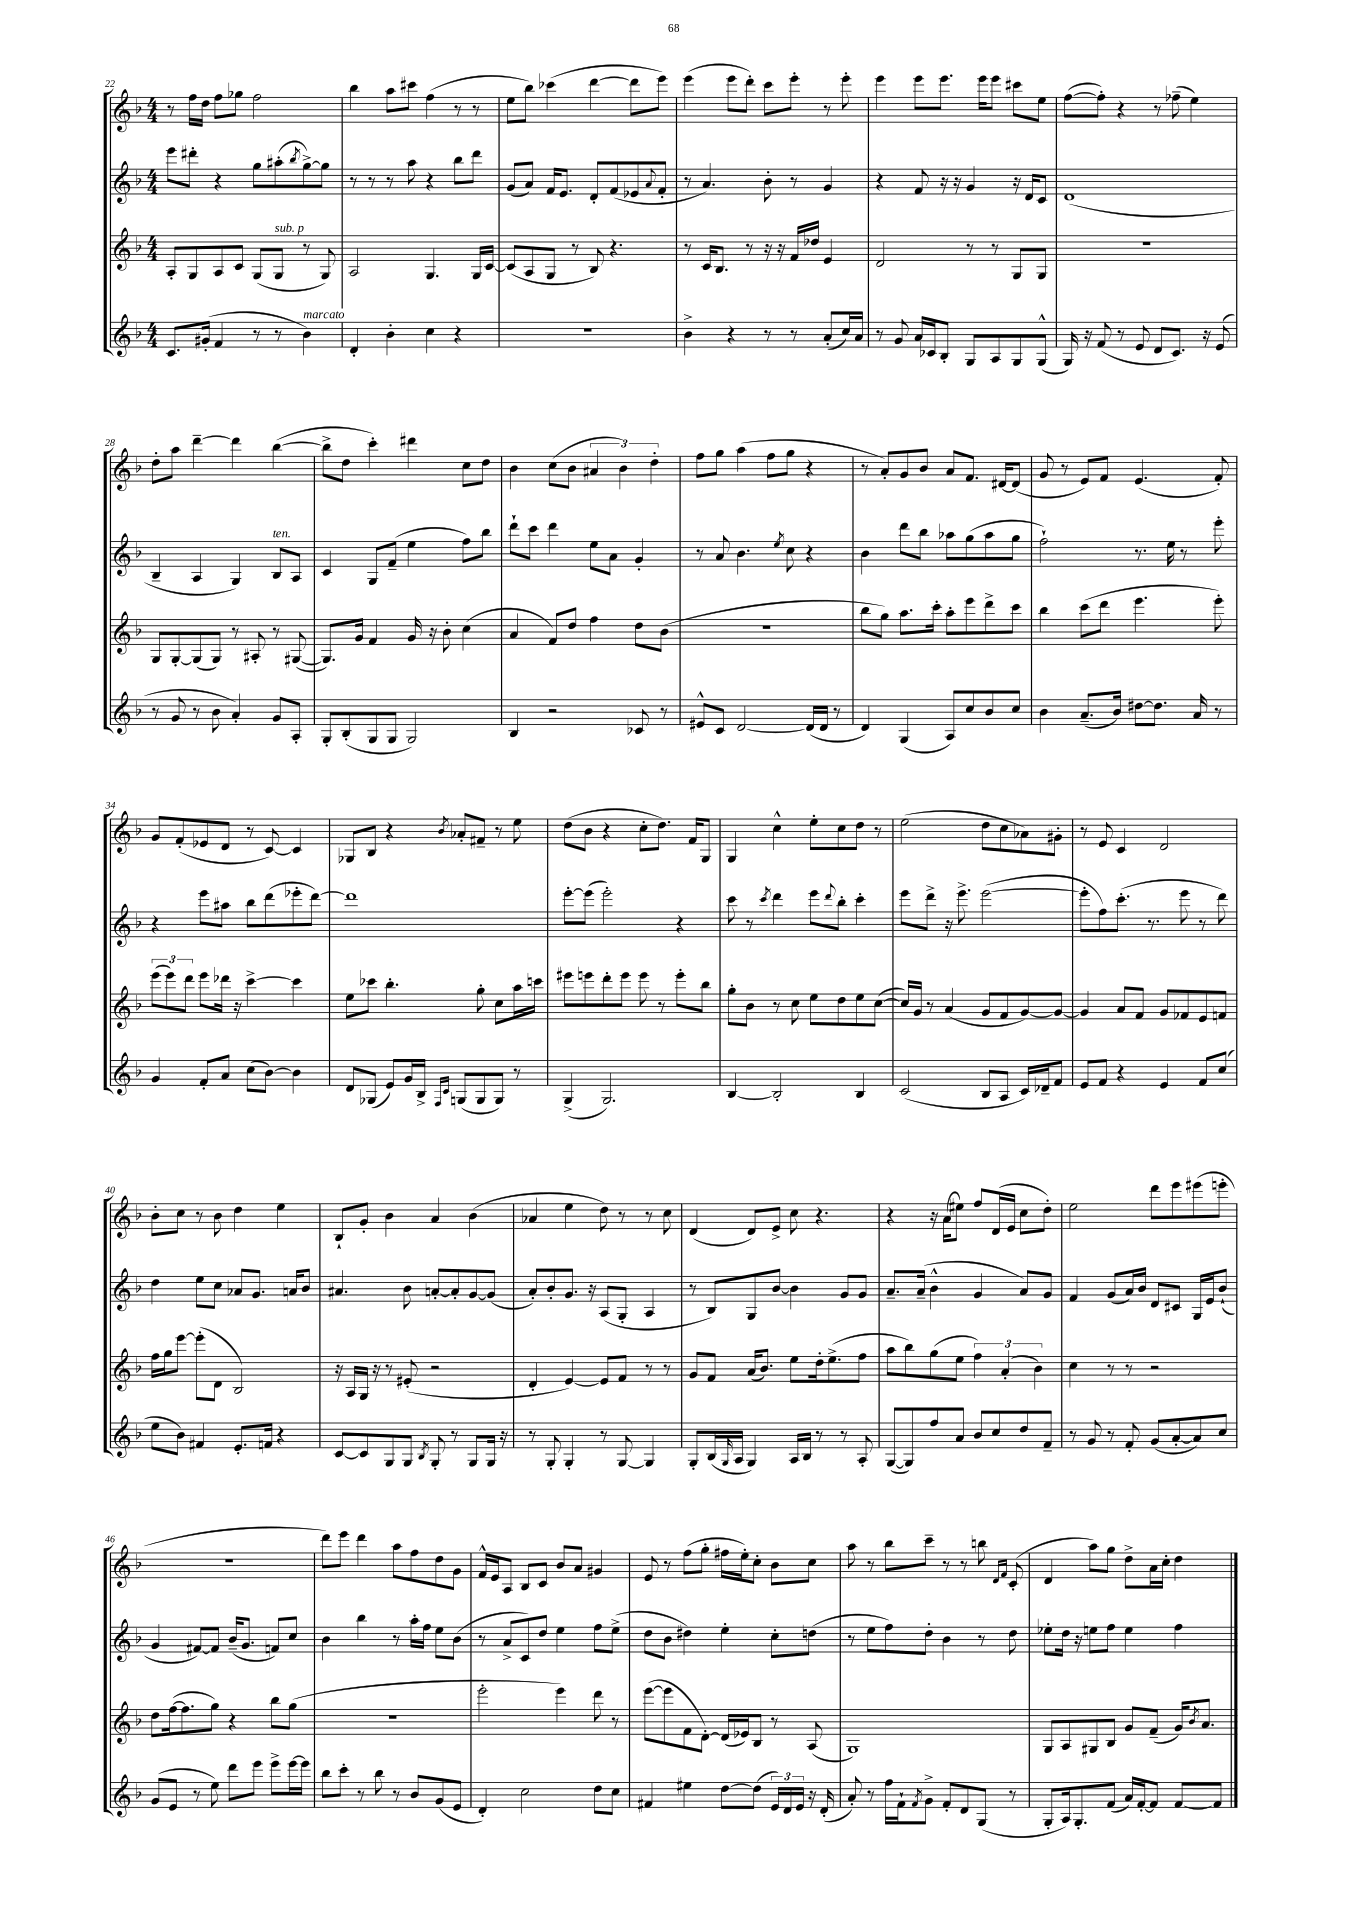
<<
\new StaffGroup <<
\new Staff = "s0" {
    \clef treble \key f \major \numericTimeSignature \time 4/4
    r8 f''16 d''16 f''8 ges''8 f''2 |
    bes''4 a''8 cis'''8 f''4( r8 r8 |
    e''8 bes''8) ces'''4( d'''4~ d'''8 e'''8) |
    e'''4( e'''8 d'''8-.) c'''8 e'''8-. r8 e'''8-. |
    e'''4 e'''8 e'''8. e'''16 e'''8 cis'''8 e''8 |
    f''8~( f''8-.) r4 r8 fes''8--( e''4) |
    d''8-. a''8 d'''4~-- d'''4 bes''4~( |
    bes''8-> d''8 c'''4-.) dis'''4 c''8 d''8 |
    bes'4 c''8( bes'8 \tuplet 3/2 { ais'4 bes'4) d''4-. } |
    f''8 g''8 a''4( f''8 g''8 r4 |
    r8 a'8-.) g'8 bes'8 a'8 f'8. dis'16~ dis'8( |
    g'8 r8 e'8) f'8 e'4.( f'8-.) |
    g'8 f'8-.( ees'8 d'8 r8 c'8~) c'4 |
    ges8 bes8 r4 \acciaccatura { bes'8 } aes'8-. fis'8-- r8 e''8 |
    d''8( bes'8 r4 c''8-. d''8.) f'16 g8 |
    g4 c''4-^ e''8-. c''8 d''8 r8 |
    e''2( d''8 c''8 aes'8) gis'8-. |
    r8 e'8 c'4 d'2 |
    bes'8-. c''8 r8 bes'8 d''4 e''4 |
    bes8-! g'8-. bes'4 a'4 bes'4( |
    aes'4 e''4 d''8) r8 r8 c''8 |
    d'4( d'8) e'8-> c''8 r4. |
    r4 r16 a'16( eis''8) f''8 d'16( e'16 c''8 d''8-.) |
    e''2 d'''8 e'''8 eis'''8( e'''8-. |
    r1 |
    d'''8) e'''8 d'''4 a''8 f''8 d''8 g'8 |
    f'16-^ e'16 a8 bes8 c'8 bes'8 a'8 gis'4 |
    e'8 r8 f''8( g''8-. fis''16 e''16-.) c''8-. bes'8 c''8 |
    a''8 r8 bes''8 c'''8-- r8 r8 b''8 \grace { d'16 f'16 } c'8-.( |
    d'4 a''8) g''8 d''8-> a'16 c''16-. d''4 \bar "|." |
}
\new Staff = "s1" {
    \clef treble \key f \major \numericTimeSignature \time 4/4
    e'''8 dis'''8-. r4 g''8 ais''8-.( \acciaccatura { bes''8 } g''8~->) g''8 |
    r8 r8 r8 a''8 r4 bes''8 d'''8 |
    g'8( a'8) f'16 e'8. d'8-. f'8( ees'8 \appoggiatura { a'8 } f'8-. |
    r8 a'4.) bes'8-. r8 g'4 |
    r4 f'8 r16 r16 g'4 r16 d'16 c'8 |
    d'1( |
    bes4-- a4 g4) bes8^\markup { \italic "ten." } a8 |
    c'4 g8 f'8--( e''4 f''8) bes''8 |
    d'''8-! c'''8 d'''4 e''8 a'8 g'4-. |
    r8 a'8 bes'4. \acciaccatura { e''8 } c''8 r4 |
    bes'4 d'''8 bes''8 aes''8 g''8( aes''8 g''8 |
    f''2-!) r8. e''16 r8 e'''8-. |
    r4 e'''8 ais''8 bes''8 d'''8( ees'''8-. d'''8~) |
    d'''1 |
    e'''8~-. e'''8( e'''2-.) r4 |
    c'''8 r8 \acciaccatura { c'''8 } d'''4 e'''8 \appoggiatura { d'''8 } bes''8-. c'''4-. |
    e'''8 d'''8-> r16 e'''8.-> e'''2~( |
    e'''8-. f''8) c'''8.-.( r8. e'''8 r8 d'''8) |
    d''4 e''8 c''8 aes'8 g'8. a'16 bes'8 |
    ais'4. bes'8 a'8~-. a'8-. g'8~ g'8( |
    a'8-.) bes'8-. g'8. r16 a8( g8-. a4 |
    r8 bes8) g8 bes'8~ bes'4 g'8 g'8 |
    a'8.-- a'16--( bes'4-^ g'4 a'8) g'8 |
    f'4 g'8( a'16) bes'16 d'8 cis'8 g16 e'16 bes'8-!( |
    g'4 fis'8~) fis'8 bes'16--( g'8. f'8) c''8 |
    bes'4 bes''4 r8 a''16-. f''16 e''8 bes'8( |
    r8 a'8-> c'8) d''8 e''4 f''8 e''8->( |
    d''8 bes'8 dis''4) e''4-. c''8-. d''8( |
    r8 e''8 f''8) d''8-. bes'4 r8 d''8 |
    ees''8-. d''16 r16 e''8 f''8 e''4 f''4 \bar "|." |
}
\new Staff = "s2" {
    \clef treble \key f \major \numericTimeSignature \time 4/4
    a8-. g8 a8 c'8 g8( g8^\markup { \italic "sub. p" } r8 g8) |
    a2 g4. g16 c'16~ |
    c'8( a8 g8 r8 bes8) r4. |
    r8 c'16 bes8. r8 r16 r16 f'16 des''16 e'4 |
    d'2 r8 r8 g8 g8 |
    R1 |
    g8 g8~-. g8( g8) r8 ais8-. r8 gis8~( |
    gis8.) g'16 f'4 g'16 r16 bes'8-. c''4( |
    a'4 f'8) d''8 f''4 d''8 bes'8( |
    R1 |
    bes''8 g''8) a''8. c'''16-. a''8-. e'''8 d'''8-> c'''8 |
    bes''4 c'''8( d'''8 e'''4. e'''8-.) |
    \tuplet 3/2 { e'''8( e'''8) d'''8 } e'''8 des'''16 r16 c'''4~-> c'''4 |
    e''8 ces'''8 bes''4.-. g''8-. c''8 a''16 c'''16 |
    eis'''8 e'''8 d'''8-. e'''8 e'''8 r8 e'''8-. bes''8 |
    g''8-. bes'8 r8 c''8 e''8 d''8 e''8 c''8~( |
    c''16) g'16 r8 a'4( g'8 f'8 g'8~) g'8~ |
    g'4 a'8 f'8 g'8 fes'8 e'8 f'8 |
    f''16 g''16 e'''8~ e'''8-.( d'8 bes2) |
    r16 a16 g16 r16 r8 eis'8-.( r2 |
    d'4-. e'4~) e'8 f'8 r8 r8 |
    g'8 f'8 a'16( bes'8.) e''8 d''16-. e''8.->( f''8 |
    a''8 bes''8) g''8( e''8 \tuplet 3/2 { f''4) a'4-.( bes'4) } |
    c''4 r8 r8 r2 |
    d''8 f''16~( f''8. g''8) r4 bes''8 g''8( |
    R1 |
    e'''2-. e'''4) d'''8 r8 |
    e'''8~( e'''8 f'8 d'8~-.) d'16( ees'16) bes8 r8 a8( |
    g1) |
    g8 a8 gis8 bes8 g'8 f'8--( g'16) \acciaccatura { bes'8 } a'8. \bar "|." |
}
\new Staff = "s3" {
    \clef treble \key f \major \numericTimeSignature \time 4/4
    c'8. gis'16-.( f'4 r8 r8 bes'4^\markup { \italic "marcato" }) |
    d'4-. bes'4-. c''4 r4 |
    R1 |
    bes'4-> r4 r8 r8 a'8-.( c''16) a'16 |
    r8 g'8 a'16 ces'16 bes8-. g8 a8 g8 g8-^( |
    g16) r16 f'8( r8 e'8 d'8 c'8.) r16 e'8( |
    r8 g'8 r8 bes'8 a'4-.) g'8 a8-. |
    g8-. bes8-.( g8 g8 g2) |
    bes4 r2 ces'8 r8 |
    eis'8-^ c'8 d'2~ d'16( d'16 r8 |
    d'4) g4( a8) c''8 bes'8 c''8 |
    bes'4 a'8.--( bes'16) dis''8~ dis''8. a'16 r8 |
    g'4 f'8-. a'8 c''8( bes'8~) bes'4 |
    d'8 ges8( e'8) g'16 bes16-> \grace { f16 c'16 } g8( g8 g8) r8 |
    g4->( g2.) |
    bes4~ bes2-. bes4 |
    c'2( bes8 a8 c'16) des'16-- f'8 |
    e'8 f'8 r4 e'4 f'8 c''8( |
    e''8 bes'8) fis'4 e'8.-. f'16 r4 |
    c'8~ c'8 g8 g8 \acciaccatura { bes8 } g8-. r8 g8 g16 r16 |
    r8 g8-. g4-. r8 g8~ g4 |
    g8-. bes16( \grace { g16 } a16 g4) a16 bes16 r8 r8 a8-. |
    g8~( g8) f''8 a'8 bes'8 c''8 d''8 f'8-- |
    r8 g'8 r8 f'8-. g'8( a'8~-. a'8) c''8 |
    g'8( e'8 r8 e''8) d'''8 e'''8 e'''8-> e'''16~ e'''16 |
    bes''8 c'''8-. r8 bes''8 r8 bes'8 g'8( e'8 |
    d'4-.) c''2 d''8 c''8 |
    fis'4 eis''4 d''8~ d''8( \tuplet 3/2 { e'16) d'16 e'16 } r16 d'16-.( |
    a'8-.) r8 f''16 f'16-! \acciaccatura { f'8 } g'8-> f'8-. d'8 g8( r8 |
    g8-. a16) g8.-. f'8( a'16) f'16~-. f'8 f'8~ f'8 \bar "|." |
}
>>
>>
\layout { \context { \Score currentBarNumber = #22 } }
